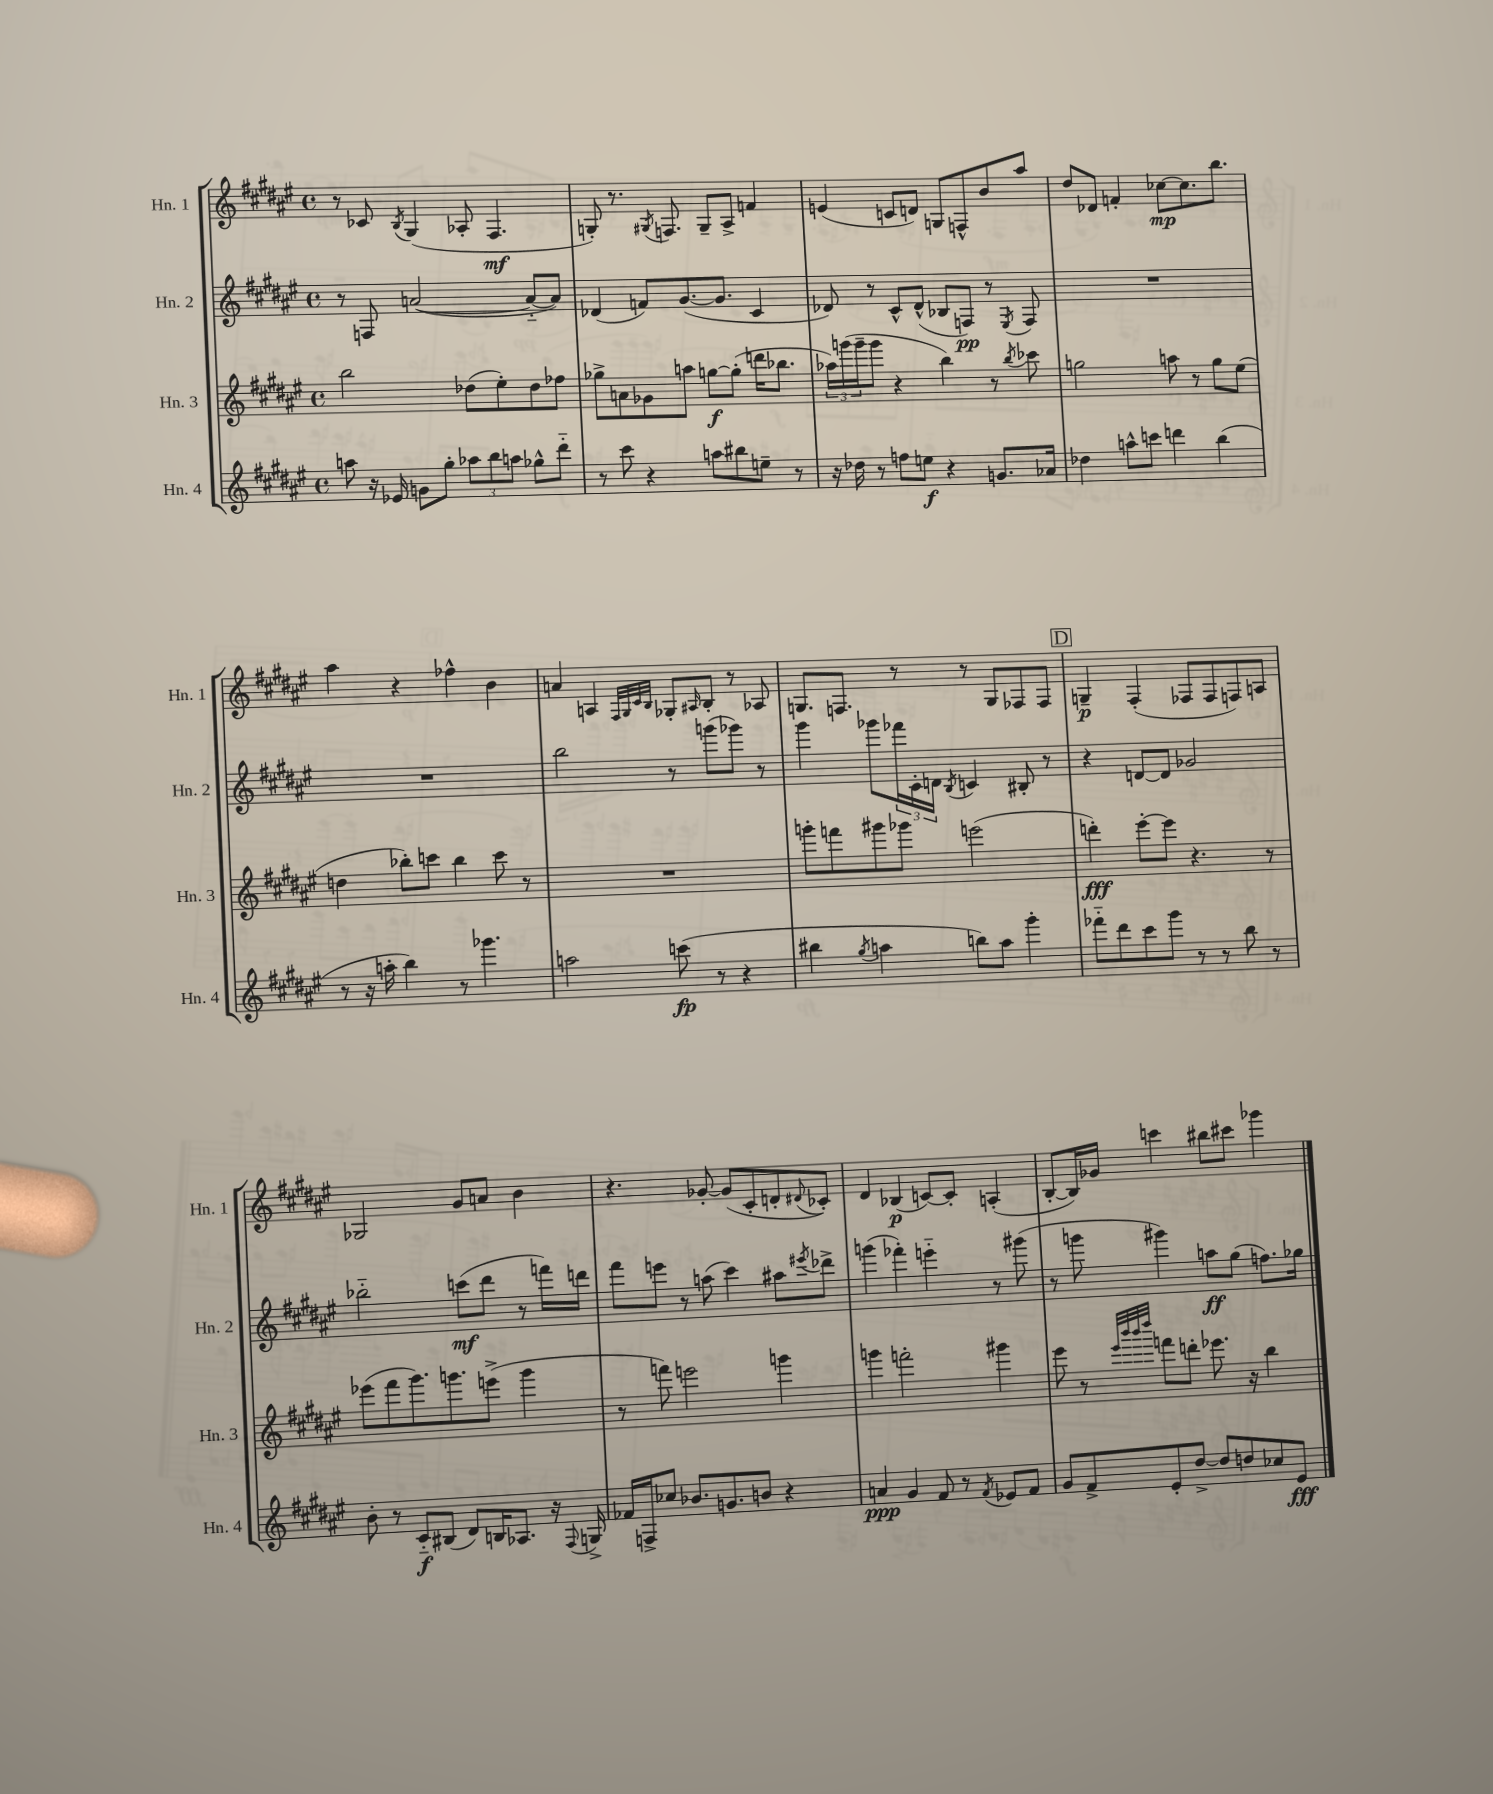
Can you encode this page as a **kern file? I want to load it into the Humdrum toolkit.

**kern	**kern	**kern	**kern
*staff4	*staff3	*staff2	*staff1
*clefG2	*clefG2	*clefG2	*clefG2
*k[f#c#g#d#a#e#]	*k[f#c#g#d#a#e#]	*k[f#c#g#d#a#e#]	*k[f#c#g#d#a#e#]
*M4/4	*M4/4	*M4/4	*M4/4
*met(c)	*met(c)	*met(c)	*met(c)
8aa	2bb	8r	8r
16r	.	8F	8c-
16e-	.	.	.
.	.	.	8qB
8g	.	([2a	(4G#
8gg#'	.	.	.
12aa-	(8dd-	.	8A-'
12bb	.	.	.
.	8ee#')	.	4.F#
12aa	.	.	.
8gg-^^	8dd-	8a'~_	.
8ddd#'~	8ff-	8a])	.
=	=	=	=
8r	8gg-^	(4d-	8G')
8ccc#	8a	.	8.r
4r	8g-	8f)	.
.	.	.	8qG#
.	.	.	8.F
.	8aa	([8.g#	.
8aa	[8gg	.	8G#~
.	.	8.g#]	.
8bb#	(8gg']	.	8A#^
8ee~	16ddd	4c#	4f
.	8.bb-	.	.
8r	.	.	.
=	=	=	=
16r	24aa-)	8d-)	(4e
.	(24ggg	.	.
16dd-	.	.	.
.	24ggg~	.	.
8r	8ggg	8r	.
8ff	4r	8c#^^	8c
8ee	.	(8d-^^	8d)
4r	4bb)	8B-	8G
.	.	8F)	8F^^
8.g	8r	8r	8b
.	8qbb	8qE#	.
.	8ccc-	8F	8aa#
16a-	.	.	.
=	=	=	=
4dd-	2gg	1r	8dd#
.	.	.	8d-
8aa^^	.	.	4f'
8ccc	.	.	.
4ddd	8aa	.	[8cc-
.	8r	.	8.cc-]
(4bb	8gg	.	.
.	.	.	8.bb
.	(8ee#	.	.
=	=	=	=
8r	4dd	1r	4aa#
16r	.	.	.
16aa'	.	.	.
4bb)	8bb-')	.	4r
.	8ccc	.	.
8r	4bb-	.	4ff-^^
4.ggg-	.	.	.
.	8ccc	.	4b
.	8r	.	.
=	=	=	=
2aa	1r	2bb	4a
.	.	.	4A
.	.	.	32qqF#
.	.	.	32qqG#
.	.	.	32qqc#
.	.	.	32qqB
(8ccc	.	8r	8G-'
.	.	.	16qqA#
8r	.	(8ggg	8B'
4r	.	8ggg-)	8r
.	.	8r	8A-
=	=	=	=
4bb#	8ggg'	4ggg#	8.G
.	8fff	.	.
.	.	.	8.F
8qgg#	.	.	.
4aa	8ggg#	8ggg-	.
.	8ggg-	24fff-	8r
.	.	24c#'	.
.	.	24d	.
.	.	8qB	.
8bb)	(2eee	4c	8r
8aa	.	.	8G
4ggg#'	.	8B#'	8F-
.	.	8r	8F-
=	=	=	=
8fff-'~	4ddd')	4r	4G~
8ddd#	.	.	.
8ccc#	[8eee#'	[8d	(4F#'
8ggg#	8eee#]	8d]	.
8r	4.r	2g-	8F-
8r	.	.	8F-
8bb	.	.	8F)
8r	8r	.	8A
=	=	=	=
8b'	(8eee-	2bb-'~	2G-
8r	8fff#	.	.
8c#'~	8.ggg#)	.	.
(8B#	.	.	.
.	8.ggg	.	.
8d#)	.	(8ccc	8g#
16B	(8eee^	8ddd#	8a
8.A-	.	.	.
.	4ggg	8r	4b
16r	.	16fff)	.
8qqF#	.	.	.
16G^	.	16ddd	.
=	=	=	=
16f-	8r	8fff#	4.r
16F^	.	.	.
8cc-	8fff)	8eee	.
8.b-	2eee	8r	.
.	.	(8aa	[8g-'
8.g	.	.	.
.	.	4ccc#)	(8g-]
8b	.	.	8c#'
4r	4ggg	8aa#	8d'
.	.	8qeee#	8qqd#
.	.	8ddd-^	8c-')
=	=	=	=
4a	4ggg	(4ggg	4d#
4g#	2fff'	4fff-')	(4B-
8f#	.	4eee'~	[8c)
8r	.	.	8c']
8qf#	.	.	.
8e-	4ggg#	8r	(4A'
8f#	.	(8ggg#	.
=	=	=	=
8g#	8eee#	8r	[8B'
8f#^	8r	8ggg	16B])
.	.	.	16g-
.	32qqeee#	.	.
.	32qqbbb	.	.
.	32qqbbb	.	.
.	32qqdddd#	.	.
8e#'	8fff	4ggg#)	4ccc
[8dd#^	8ddd'	.	.
8dd#]	8.eee-	8aa	8bb#
8dd	.	(8gg#	8ccc#
.	16r	.	.
8cc-	4bb	8.ff)	4ggg-
8e#	.	.	.
.	.	16gg-	.
==	==	==	==
*-	*-	*-	*-
